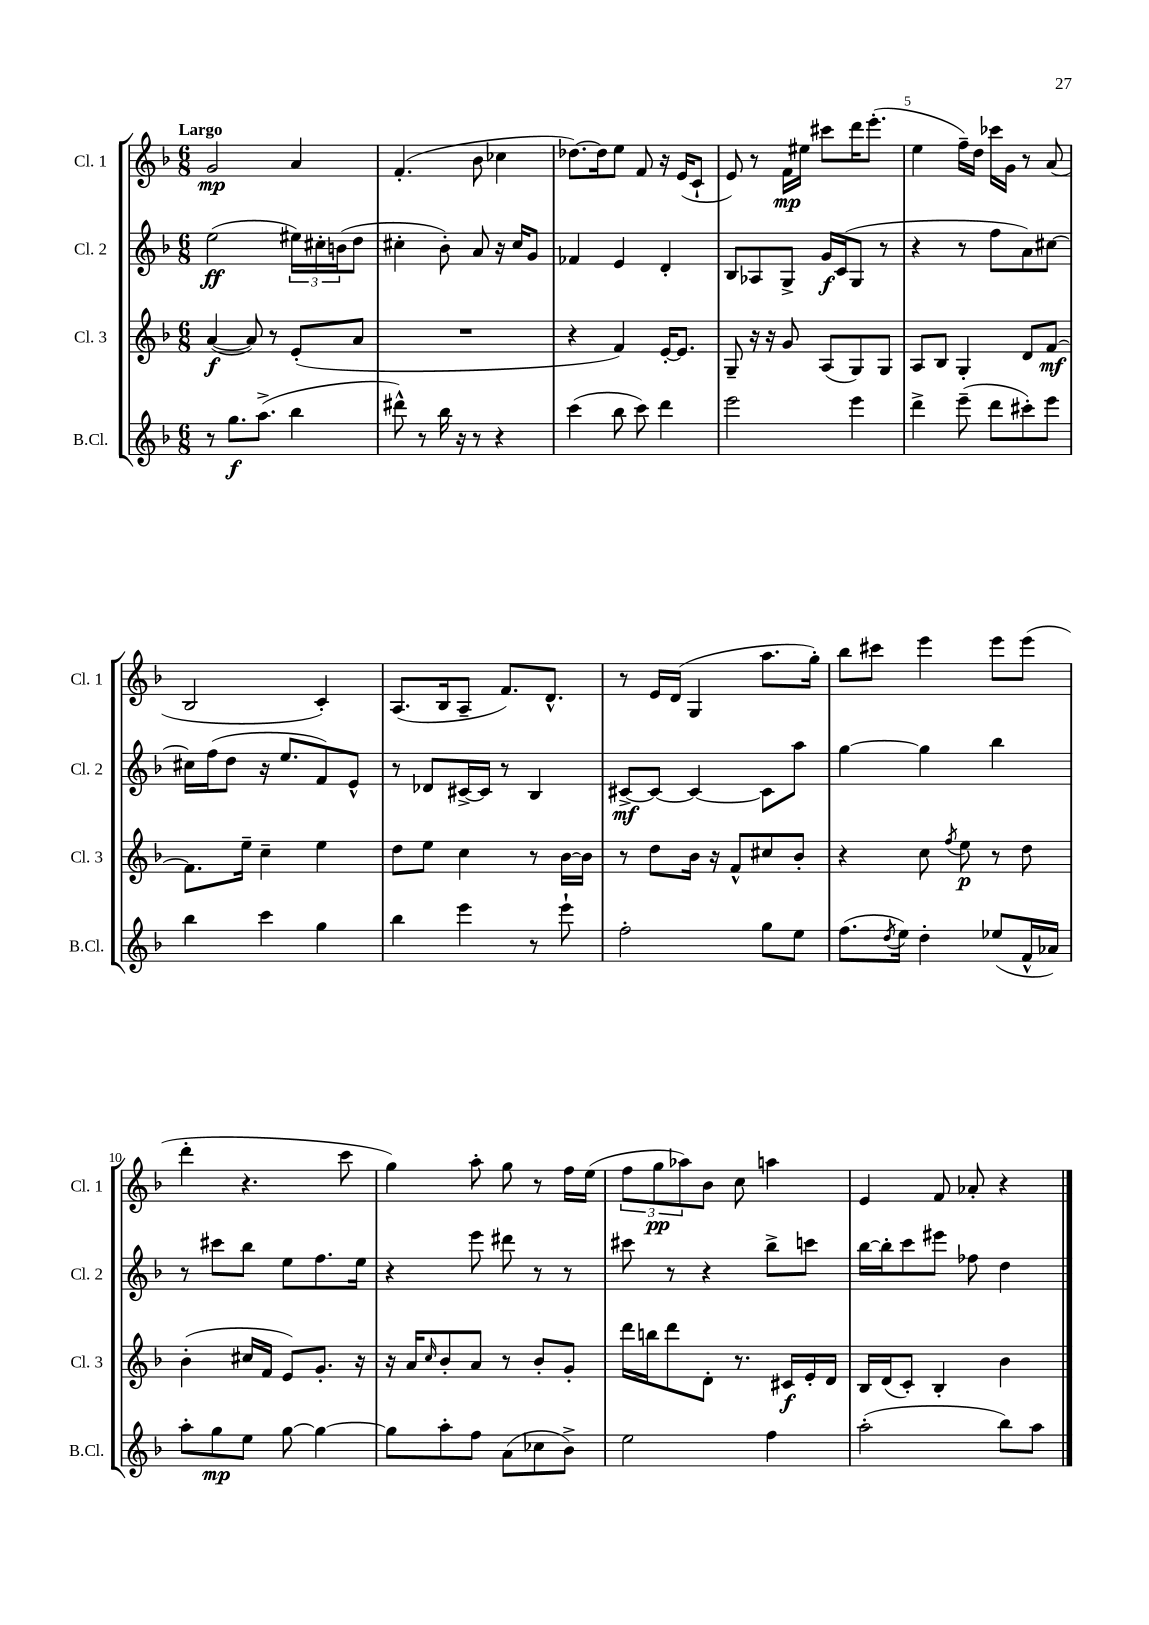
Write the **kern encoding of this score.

**kern	**kern	**kern	**kern
*staff4	*staff3	*staff2	*staff1
*clefG2	*clefG2	*clefG2	*clefG2
*k[b-]	*k[b-]	*k[b-]	*k[b-]
*M6/8	*M6/8	*M6/8	*M6/8
8r	([4a/	(2ee\	2g/
8.gg\L	.	.	.
.	8a/])	.	.
(8.aa^\J	.	.	.
.	8r	.	.
4bb-\	(8e'/L	24ee#\LL)	4a/
.	.	24cc#'\	.
.	.	(24b\J	.
.	8a/J	8dd\J	.
=	=	=	=
8ddd#^^\)	2.r	4cc#'\	(4.f'/
8r	.	.	.
16bb-\	.	8b-'\)	.
16r	.	.	.
8r	.	8a/	8b-\
4r	.	16r	4cc-\
.	.	16cc#/LK	.
.	.	8g/J	.
=	=	=	=
(4ccc\	4r	4f-/	[8.dd-\L)
.	.	.	16dd-\]k
8bb-\	4f/)	4e/	8ee\J
8ccc\)	.	.	8f/
4ddd\	[16e'/LK	4d'/	16r
.	8.e/]J	.	(16e/LK
.	.	.	8c`/J
=	=	=	=
2eee\	8G~/	8B-/L	8e/)
.	16r	8A-/	8r
.	16r	.	.
.	8g/	8G^/J	16f\LL
.	.	.	16ee#\JJ
.	(8A/L	16g/LL	8ccc#\L
.	.	(16c/J	.
4eee\	8G/)	8G/J	16ddd\K
.	.	.	(8.eee'\J
.	8G/J	8r	.
=	=	=	=
4ddd^\	8A/L	4r	4ee\
.	8B-/J	.	.
(8eee~\	4G'/	8r	16ff~\LL)
.	.	.	16dd\JJ
8ddd\L	.	8ff\L	16ccc-\LL
.	.	.	16g\JJ
8ccc#'\)	8d/L	8a\)	8r
8eee\J	[8f/J	[8cc#\J	(8a/
=	=	=	=
4bb-\	8.f\]L	16cc#\]LL	2B-/
.	.	(16ff\J	.
.	.	8dd\J	.
.	16ee~\Jk	.	.
4ccc\	4cc~\	16r	.
.	.	8.ee/L	.
4gg\	4ee\	8f/)	4c'/)
.	.	8e^^/J	.
=	=	=	=
4bb-\	8dd\L	8r	(8.A/L
.	8ee\J	8d-/L	.
.	.	.	16B-/k
4eee\	4cc\	[16c#^/L	8A~/J
.	.	16c#/]JJ	.
.	.	8r	8.f/L)
8r	8r	4B-/	.
.	.	.	8.d^^/J
8eee`\	[16b-\LL	.	.
.	16b-\]JJ	.	.
=	=	=	=
2ff'\	8r	[8c#^/L	8r
.	8dd\L	8c#/_J	16e/LL
.	.	.	(16d/JJ
.	16b-\Jk	4c#/_	4G/
.	16r	.	.
.	8f^^/L	.	.
8gg\L	8cc#/	8c#\]L	8.aa\L
8ee\J	8b-'/J	8aa\J	.
.	.	.	16gg'\Jk)
=	=	=	=
(8.ff\L	4r	[4gg\	8bb-\L
.	.	.	8ccc#\J
8qdd/	.	.	.
16ee\Jk)	.	.	.
4dd'\	8cc\	4gg\]	4eee\
.	8qff/	.	.
.	8ee\	.	.
(8ee-/L	8r	4bb-\	8eee\L
16f^^/L	8dd\	.	(8eee\J
16a-/JJ)	.	.	.
=	=	=	=
8aa'\L	(4b-'\	8r	4ddd'\
8gg\	.	8ccc#\L	.
8ee\J	16cc#/LL	8bb-\J	4.r
.	16f/JJ	.	.
[8gg\	8e/L)	8ee\L	.
4gg\_	8.g'/J	8.ff\	.
.	.	.	8ccc\
.	16r	16ee\Jk	.
=	=	=	=
8gg\]L	16r	4r	4gg\)
.	16a/LK	.	.
.	16qqcc/	.	.
8aa'\	8b-'/	.	.
8ff\J	8a/J	8eee\	8aa'\
(8a\L	8r	8ddd#\	8gg\
8cc-\	8b-'/L	8r	8r
8b-^\J)	8g'/J	8r	16ff\LL
.	.	.	(16ee\JJ
=	=	=	=
2ee\	16ddd\LL	8ccc#\	12ff\L
.	16bb\J	.	.
.	.	.	12gg\
.	8ddd\	8r	.
.	.	.	12aa-\)
.	8d'\J	4r	8b-\J
.	8.r	.	8cc\
4ff\	.	8bb-^\L	4aa\
.	16c#/LL	.	.
.	16e'/	8ccc\J	.
.	16d/JJ	.	.
=	=	=	=
(2aa'\	16B-/LL	[16bb-\LL	4e/
.	(16d/J	16bb-'\]J	.
.	8c'/J)	8ccc\	.
.	4B-'/	8eee#\J	8f/
.	.	8ff-\	8a-'/
8bb-\L)	4b-\	4dd\	4r
8aa\J	.	.	.
==	==	==	==
*-	*-	*-	*-
